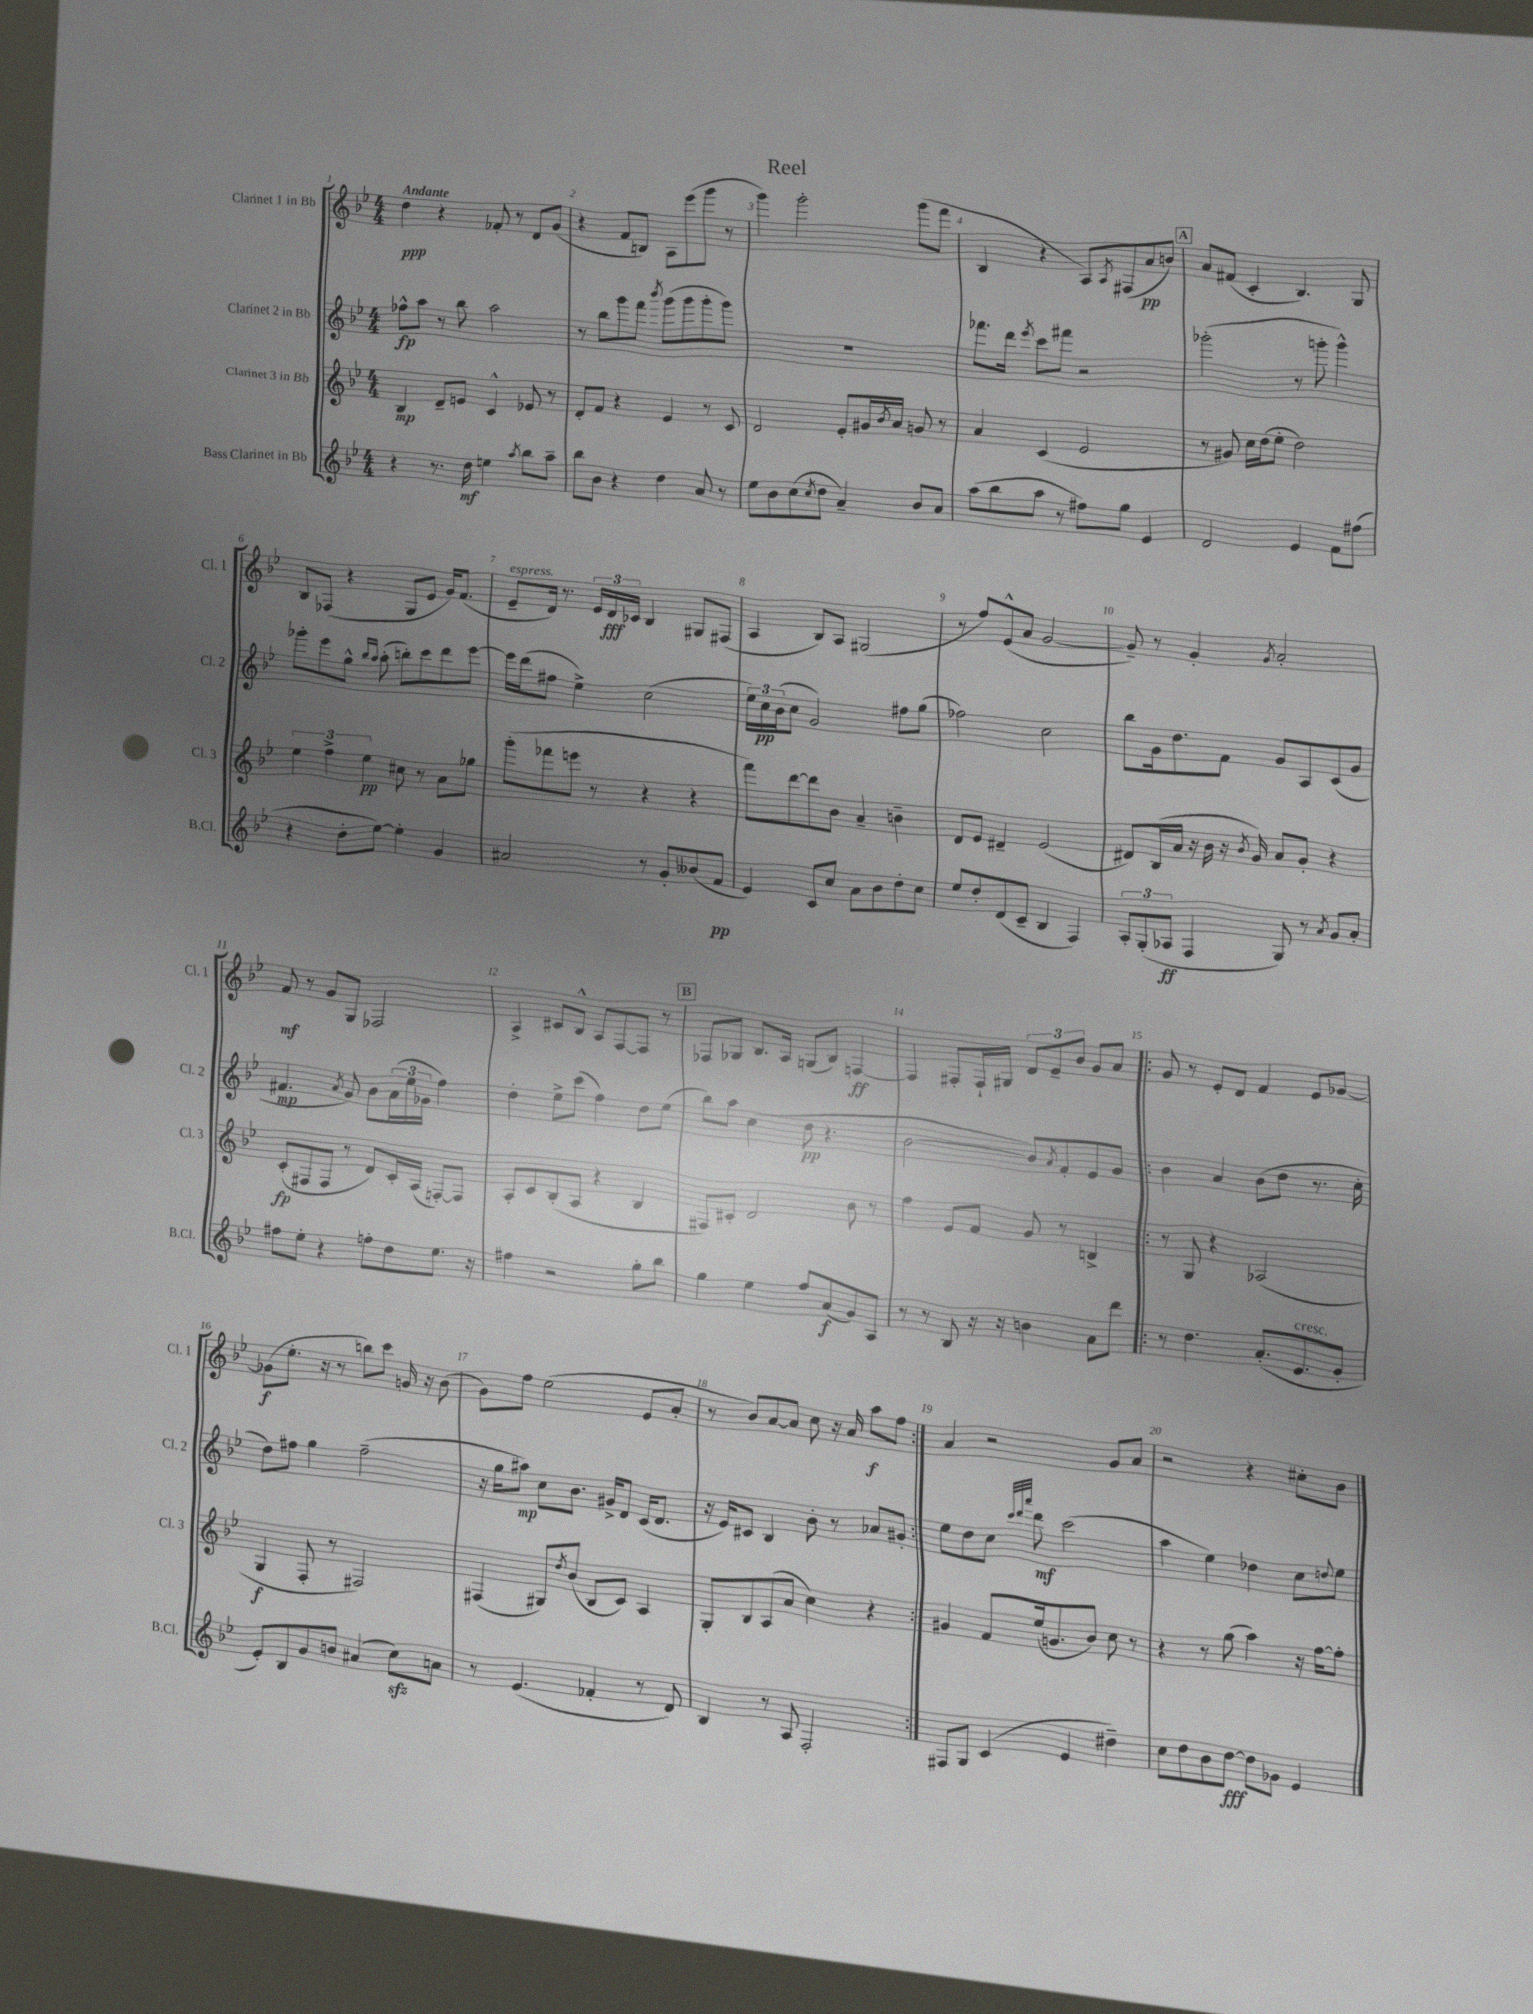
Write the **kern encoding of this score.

**kern	**dynam	**kern	**dynam	**kern	**dynam	**kern	**dynam
*part4	*part4	*part3	*part3	*part2	*part2	*part1	*part1
*staff4	*staff4	*staff3	*staff3	*staff2	*staff2	*staff1	*staff1
*I"Bass Clarinet in Bb	*	*I"Clarinet 3 in Bb	*	*I"Clarinet 2 in Bb	*	*I"Clarinet 1 in Bb	*
*I'B.Cl.	*	*I'Cl. 3	*	*I'Cl. 2	*	*I'Cl. 1	*
*clefG2	*	*clefG2	*	*clefG2	*	*clefG2	*
*k[b-e-]	*	*k[b-e-]	*	*k[b-e-]	*	*k[b-e-]	*
*M4/4	*	*M4/4	*	*M4/4	*	*M4/4	*
=1	=1	=1	=1	=1	=1	=1	=1
!	!	!	!	!	!	!LO:TX:a:B:t=Andante	!
4r	.	4B-/	mp	8ff-X^^\L	fp	4dd\	ppp
.	.	.	.	8aa\J	.	.	.
8.r	.	8d~/L	.	8r	.	4r	.
.	.	8en/J	.	8bb-\	.	.	.
16dd\	mf	.	.	.	.	.	.
4een\	.	4c^^/	.	2aa\	.	8f-X'/	.
.	.	.	.	.	.	8r	.
8qaa/	.	.	.	.	.	.	.
8bb-\L	.	8e-X/	.	.	.	8d/L	.
8aa~\J	.	8r	.	.	.	(8g/J	.
=2	=2	=2	=2	=2	=2	=2	=2
8bb-\L	.	8d'/L	.	8r	.	4r	.
8b-\J	.	8f/J	.	8bb-\L	.	.	.
4r	.	4r	.	8ggg\	.	8f/L	.
.	.	.	.	8fff\J	.	8Bn/J)	.
.	.	.	.	8qbbb-/	.	.	.
4dd\	.	4e-/	.	(8ggg\L	.	8A\L	.
.	.	.	.	8ggg\	.	(8eee-\	.
8a/	.	8r	.	8ggg'\	.	8ggg\J	.
8r	.	8c/	.	8ggg\J)	.	8r	.
=3	=3	=3	=3	=3	=3	=3	=3
8ee-\L	.	2d/	.	1r	.	4ggg\)	.
8b-\	.	.	.	.	.	.	.
(8cc\	.	.	.	.	.	2ggg'\	.
8qcc/	.	.	.	.	.	.	.
8dd\J	.	.	.	.	.	.	.
4a~/)	.	8e-'/L	.	.	.	.	.
.	.	16g#X/L	.	.	.	.	.
.	.	8qb-/	.	.	.	.	.
.	.	16a/JJ	.	.	.	.	.
8b-/L	.	8gn/	.	.	.	(8ggg\L	.
8a/J	.	8r	.	.	.	8fff\J	.
=4	=4	=4	=4	=4	=4	=4	=4
(8aa\L	.	4a/	.	8.fff-X\L	.	4B-/	.
8bb-\	.	.	.	.	.	.	.
.	.	.	.	16ddd\Jk	.	.	.
.	.	.	.	8qeee-/	.	.	.
8aa\J	.	(4c/	.	8ccc\L	.	4r	.
8r	.	.	.	8fff#X\J	.	.	.
8ff#X\L)	.	2e-/	.	2r	.	8A/L)	.
.	.	.	.	.	.	8qA/	.
8gg\J	.	.	.	.	.	(8F#X/	.
4e-/	.	.	.	.	.	8a/	pp
.	.	.	.	.	.	8bn/J)	.
!!LO:REH:place=s1:t=A
=5	=5	=5	=5	=5	=5	=5	=5
2d/	.	8r	.	(2ggg-X'\	.	8a/L	.
.	.	8g#X/)	.	.	.	(8f#X/J	.
.	.	16cc\LL	.	.	.	4c'/	.
.	.	(16dd\J	.	.	.	.	.
.	.	8ee-'\J	.	.	.	.	.
4e-/	.	2dd\)	.	8r	.	4.B-/)	.
.	.	.	.	8gggn'\	.	.	.
8f\L	.	.	.	4ggg^^\)	.	.	.
(8ff#X\J	.	.	.	.	.	8G/	.
!!LO:LB:g=z
=6	=6	=6	=6	=6	=6	=6	=6
4r	.	6ee-\	.	8ggg-X'\L	.	8B-/L	.
.	.	.	.	8eee-\	.	(8F-X/J	.
.	.	6ff^\	.	.	.	.	.
8dd'\L	.	.	.	8gg^^\J	.	4r	.
.	.	6ee-\	pp	.	.	.	.
.	.	.	.	16qqbb-/LL	.	.	.
.	.	.	.	16qqaa/JJ	.	.	.
[8ee-\J)	.	.	.	(8aa'\	.	.	.
4ee-'\]	.	8cc#X\	.	8bbn'\L)	.	8G/L	.
.	.	8r	.	8ccc\	.	8e-/J	.
4g/	.	8a\L	.	8ddd\	.	16g/KL)	.
.	.	.	.	.	.	(8.f/J	.
.	.	8gg-X\J	.	[8eee-\J	.	.	.
=7	=7	=7	=7	=7	=7	=7	=7
!	!	!	!	!	!	!LO:TX:a:i:t=espress.	!
2a#X/	.	(8ggg'\L	.	16eee-\LL]	.	8e-~/L	.
.	.	.	.	(16ddd\J	.	.	.
.	.	8fff-X\	.	8ff#X\J	.	16d/Jk)	.
.	.	.	.	.	.	8.r	.
.	.	8eeen\J	.	4ee-^\)	.	.	.
.	.	8r	.	.	.	24e-/LL	.
.	.	.	.	.	.	24d/	fff
.	.	.	.	.	.	24c-X/JJ	.
8r	.	4r	.	(2cc\	.	4B-/	.
8g'/L	.	.	.	.	.	.	.
(8b--X/	.	4r	.	.	.	8G#X/L	.
8f/J	pp	.	.	.	.	(8F#X/J	.
=8	=8	=8	=8	=8	=8	=8	=8
4e-/)	.	8fff\L)	.	24ee-\LL)	.	4A/	.
.	.	.	.	24cc\	pp	.	.
.	.	.	.	(24b-\J	.	.	.
.	.	[8ddd\	.	8cc\J	.	.	.
8c/L	.	8ddd\]	.	2g/)	.	8B-/L)	.
8cc/J	.	8b-\J	.	.	.	8A/J	.
8a\L	.	4a~/	.	.	.	(2G#X/	.
8b-\	.	.	.	.	.	.	.
8dd'\	.	4bn~\	.	8ff#X\L	.	.	.
8cc\J	.	.	.	(8gg\J	.	.	.
=9	=9	=9	=9	=9	=9	=9	=9
8ee-/L	.	8d/L	.	2ff-X\)	.	8r	.
8dd'/	.	8e-/J	.	.	.	8ff/L)	.
(8d/	.	4d#X~/	.	.	.	(8e-^^/	.
8c~/J	.	.	.	.	.	8a/J	.
4B-/	.	(2e-/	.	2cc\	.	[2g/	.
4F/)	.	.	.	.	.	.	.
=10	=10	=10	=10	=10	=10	=10	=10
12A'/L	.	8d#X/L)	.	8bb-\L	.	8g~/])	.
(12G'/	.	.	.	.	.	.	.
.	.	(16B-/L	.	16g\k	.	8r	.
12A-X/J	ff	.	.	.	.	.	.
.	.	16a/JJ	.	8.dd\	.	.	.
4F/	.	16r	.	.	.	4g'/	.
.	.	16b-\	.	.	.	.	.
.	.	16r	.	8f\J	.	.	.
.	.	8qb-/	.	.	.	.	.
.	.	16g/)	.	.	.	.	.
.	.	.	.	.	.	8qg/	.
8G/)	.	8a/L	.	8g/L	.	2a'/	.
8r	.	8g'/J	.	8A/	.	.	.
8qa/	.	.	.	.	.	.	.
8g/L	.	4r	.	(8c/	.	.	.
8a'/J	.	.	.	8g/J	.	.	.
!!LO:LB:g=z
=11	=11	=11	=11	=11	=11	=11	=11
8ff#X\L	.	(8c'/L	fp	4.f#X/	mp	8f/	mf
8ee-'\J	.	8F#X/	.	.	.	8r	.
4r	.	8F#/J	.	.	.	8g/L	.
.	.	.	.	8qa/	.	.	.
.	.	8r	.	8g/)	.	8G/J	.
8ffn'\L	.	8d/L)	.	8b-\L	.	2F-X/	.
8dd\	.	16c'/L	.	(24a\L	.	.	.
.	.	.	.	24ee-\	.	.	.
.	.	(16A/JJ	.	.	.	.	.
.	.	.	.	24g-X\JJ	.	.	.
8.ee-\J	.	[8Fn'/L)	.	4ff\)	.	.	.
.	.	8F/J]	.	.	.	.	.
16r	.	.	.	.	.	.	.
=12	=12	=12	=12	=12	=12	=12	=12
4ff#X\	.	8A'/L	.	4dd'\	.	4A^/	.
.	.	8c/	.	.	.	.	.
2r	.	(8B-'/	.	8ee-^\L	.	8c#X/L	.
.	.	8A/J	.	(8ccc\J	.	8B-^^/J	.
.	.	4r	.	4ff\)	.	8A/L	.
.	.	.	.	.	.	[8F/	.
8gg'\L	.	4B-/	.	8dd\L	.	8F/J]	.
8bb-\J	.	.	.	(8ee-\J	.	8r	.
!!LO:REH:place=s1:t=B
=13	=13	=13	=13	=13	=13	=13	=13
4gg\	.	8F#X/L)	.	8bb-\L)	.	8F-X/L	.
.	.	8c#X'/J	.	8aa\J	.	8G-X/J	.
4ee-\	.	2d/	.	(4cc\	.	8.B-/L	.
.	.	.	.	.	.	16A/Jk	.
8ff/L	.	.	.	8dd\	pp	(8Gn/L	.
(8a/	f	.	.	4.r	.	8B-/J)	.
8g/)	.	8b-\	.	.	.	[4Fn/	ff
8A/J	.	8r	.	.	.	.	.
=14	=14	=14	=14	=14	=14	=14	=14
8r	.	4ff\	.	[2b-\	.	4F/]	.
8r	.	.	.	.	.	.	.
8B-/	.	8e-/L	.	.	.	8F#X'/L	.
16r	.	8f/J	.	.	.	16F#`/L	.
16r	.	.	.	.	.	16G#X/JJ	.
4bn\	.	8g/	.	8b-/L])	.	12d/L	.
.	.	.	.	.	.	12e-~/	.
.	.	.	.	8qa/	.	.	.
.	.	8r	.	8f'/	.	.	.
.	.	.	.	.	.	12b-/J	.
8a\L	.	4Bn^/	.	8e-/	.	8g/L	.
8ddd\J	.	.	.	8g/J	.	8a/J	.
=15!|:	=15!|:	=15!|:	=15!|:	=15!|:	=15!|:	=15!|:	=15!|:
8r	.	8r	.	4b-\	.	8g/	.
4.dd\	.	8G/	.	.	.	8r	.
.	.	4r	.	4a/	.	8e-'/L	.
.	.	.	.	.	.	8d/J	.
(8.a'/L	.	(2A-X/	.	(8b-\L	.	4f/	.
.	.	.	.	8dd\J	.	.	.
!LO:TX:a:i:t=cresc.	!	!	!	!	!	!	!
8.e-/	.	.	.	.	.	.	.
.	.	.	.	8.r	.	8e-/L	.
8g'/J	.	.	.	.	.	[8g-X/J	.
.	.	.	.	16cc'\	.	.	.
!!LO:LB:g=z
=16	=16	=16	=16	=16	=16	=16	=16
8e-'/L)	.	4G/	f	8dd\L)	.	(8g-X\L]	f
8B-/	.	.	.	8ff#X\J	.	8.ee-'\J	.
8g/	.	8F'/	.	4gg\	.	.	.
.	.	.	.	.	.	16r	.
8bn/J	.	8r	.	.	.	8r	.
(4a#X/	.	2F#X/)	.	(2ff#~\	.	8bbn\L)	.
.	.	.	.	.	.	8ccc\J	.
8cczz\L)	.	.	.	.	.	16gn/	.
.	.	.	.	.	.	16r	.
8an\J	.	.	.	.	.	(8b-\	.
=17	=17	=17	=17	=17	=17	=17	=17
8r	.	(4F#X/	.	16r	.	8g\L)	.
.	.	.	.	16gg\KL	.	.	.
(4.e-/	.	.	.	8aa#X\J)	mp	8ff\J	.
.	.	8G#X/L)	.	8cc\L	.	(2ee-\	.
.	.	8qdd/	.	.	.	.	.
.	.	(8b-/J	.	8.b-\J	.	.	.
4f-X'/	.	8B-/L	.	.	.	.	.
.	.	.	.	16g#X^/KL	.	.	.
.	.	8c/J)	.	8d/J	.	.	.
8r	.	4A/	.	(16c/KL	.	8e-/L	.
.	.	.	.	8.d/J	.	.	.
8d/)	.	.	.	.	.	8a'/J	.
=18	=18	=18	=18	=18	=18	=18	=18
4B-/	.	8G'/L	.	16r	.	8r	.
.	.	.	.	16e-/KL)	.	.	.
.	.	8B-/	.	8c#X/J	.	8b-/L)	.
8r	.	(8A/	.	4B-/	.	[8a/	.
8A/	.	8a/J	.	.	.	8a/J]	.
2F'/	.	4cc\)	.	8b-'\	.	8cc\	.
.	.	.	.	8r	.	16r	.
.	.	.	.	.	.	16a/	.
.	.	4r	.	8a-X/L	.	8aa\L	f
.	.	.	.	8g#X'/J	.	8ff\J	.
=19:|!	=19:|!	=19:|!	=19:|!	=19:|!	=19:|!	=19:|!	=19:|!
8F#X/L	.	4g#X/	.	8ee-\L	.	4a/	.
8G/J	.	.	.	8dd\	.	.	.
(4c/	.	8f/L	.	8cc\J	.	2r	.
.	.	.	.	32qqccc/LLL	.	.	.
.	.	.	.	32qqddd/	.	.	.
.	.	.	.	32qqaaa/JJJ	.	.	.
.	.	(16ee-/k	.	8ddd\	mf	.	.
.	.	8.gn/	.	.	.	.	.
4e-/	.	.	.	(2ccc\	.	.	.
.	.	8b-/J)	.	.	.	.	.
4dd#X~\)	.	8cc\	.	.	.	8g/L	.
.	.	8r	.	.	.	8a/J	.
=20	=20	=20	=20	=20	=20	=20	=20
8cc\L	.	4r	.	4aa\	.	2r	.
8dd\	.	.	.	.	.	.	.
8b-\	.	8r	.	4ee-\)	.	.	.
[8dd\J	fff	(8gg\	.	.	.	.	.
8dd\L]	.	4aa\)	.	4dd-X\	.	4r	.
8g-X\J	.	.	.	.	.	.	.
4e-/	.	16r	.	8cc\L	.	8cc#X'\L	.
.	.	[16ff\KL	.	.	.	.	.
.	.	.	.	8qqddn/	.	.	.
.	.	8ff'\J]	.	8ee-\J	.	8b-\J	.
==	==	==	==	==	==	==	==
*-	*-	*-	*-	*-	*-	*-	*-
